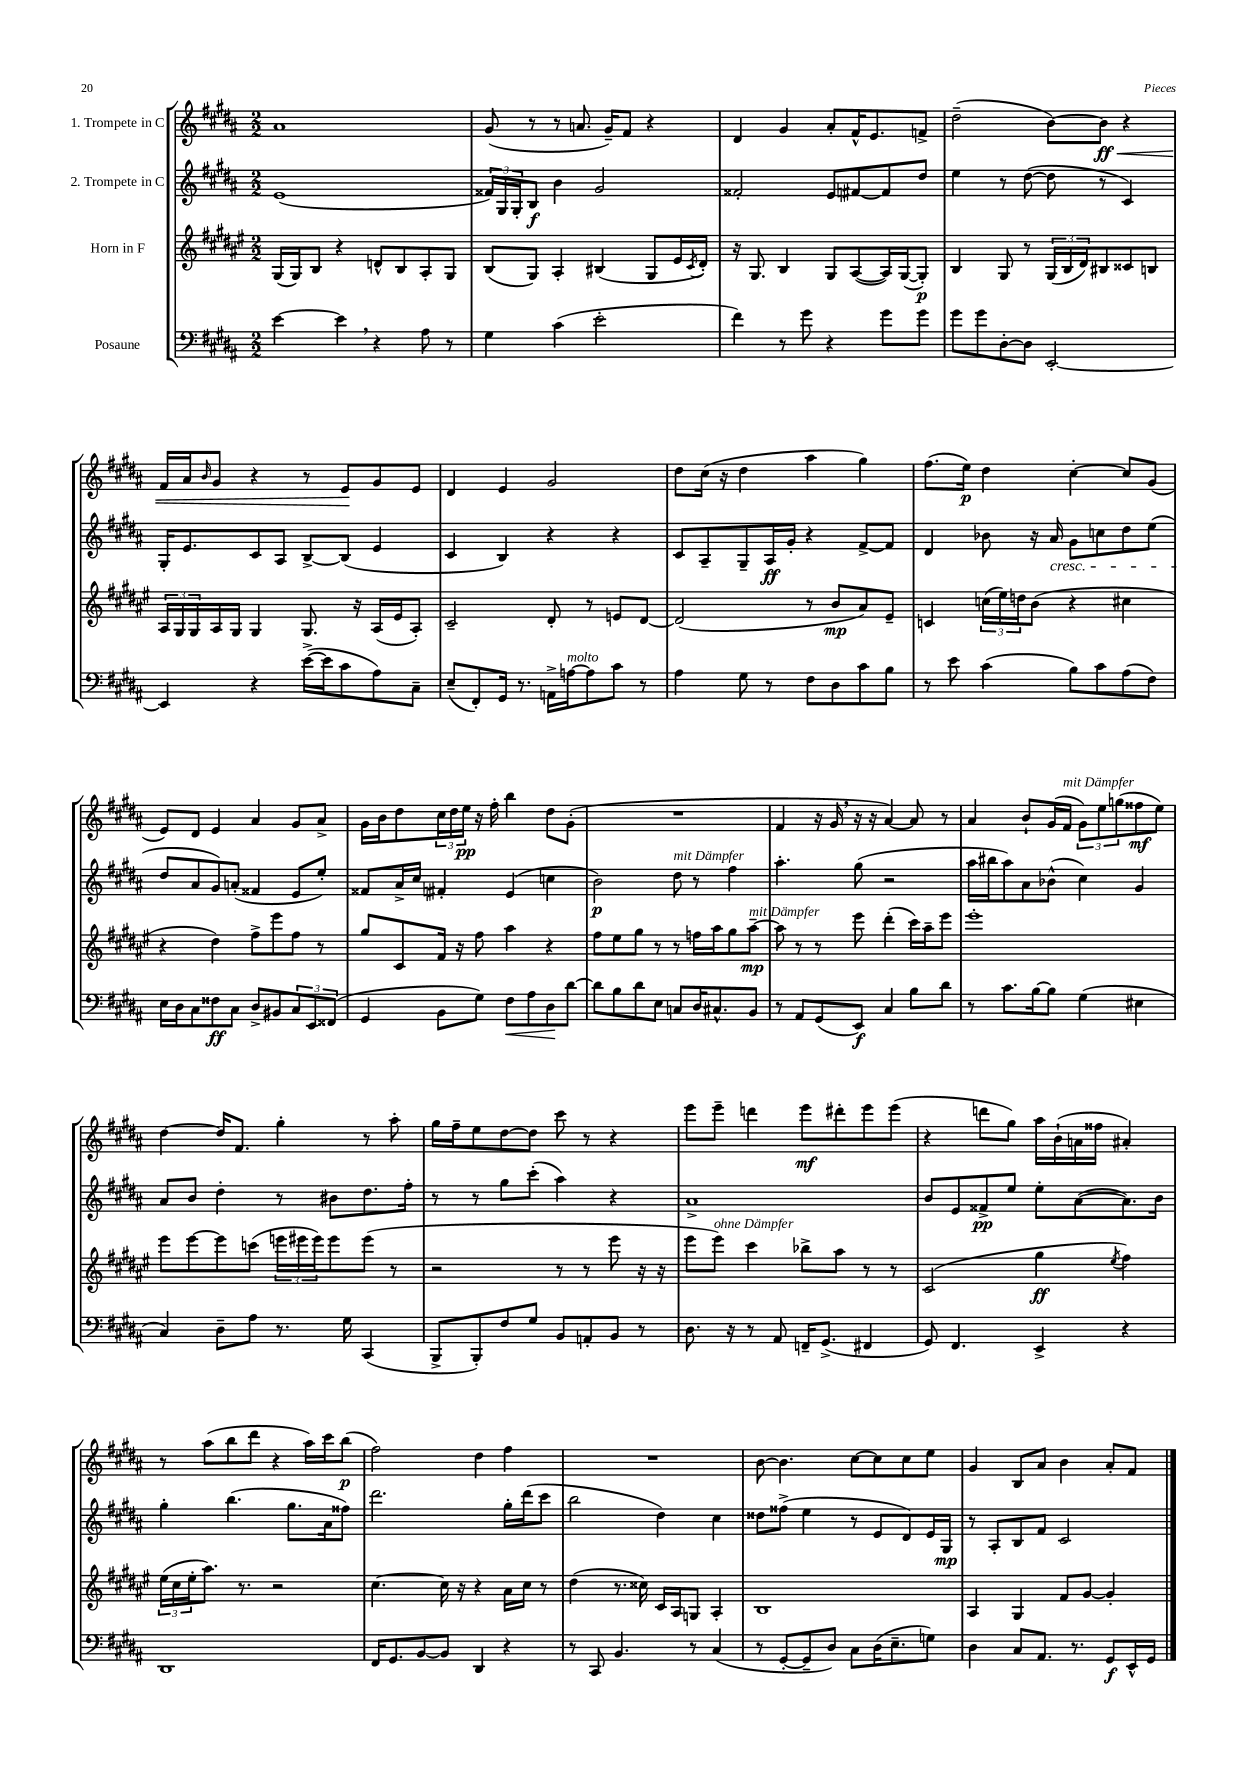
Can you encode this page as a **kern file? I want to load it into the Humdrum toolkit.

**kern	**kern	**kern	**kern
*staff4	*staff3	*staff2	*staff1
*clefF4	*clefG2	*clefG2	*clefG2
*k[f#c#g#d#a#]	*k[f#c#g#d#a#e#]	*k[f#c#g#d#a#]	*k[f#c#g#d#a#]
*M2/2	*M2/2	*M2/2	*M2/2
[4e	(16G#	(1e	1a#
.	16G#)	.	.
.	8B	.	.
4e]	4r	.	.
4r	8d^^	.	.
.	8B	.	.
8A#	8A#'	.	.
8r	8G#	.	.
=	=	=	=
4G#	(8B	24f##)	(8g#
.	.	24G#	.
.	.	24G#'	.
.	8G#)	8B	8r
(4c#	4A#'	4b	8r
.	.	.	8.a
2e'	(4B#	2g#	.
.	.	.	16g#~)
.	.	.	8f#
.	8G#	.	4r
.	16e#	.	.
.	8qc#	.	.
.	16d#')	.	.
=	=	=	=
4f#)	16r	2f##'	4d#
.	8.G#	.	.
8r	4B	.	4g#
8g#	.	.	.
4r	8G#	8e	8a#'
.	([8A#	[8f#	16f#^^
.	.	.	8.e
8g#	16A#])	8f#]	.
.	([16G#	.	.
8g#	8G#'])	8dd#	8f^
=	=	=	=
8g#	4B	4ee	(2dd#~
8g#	.	.	.
[8D#'	8G#	8r	.
8D#]	8r	([8dd#	.
[2EE'	(24G#	8dd#]	[8b)
.	24B	.	.
.	24d#)	.	.
.	8B#	8r	8b]
.	8c##	4c#)	4r
.	8B	.	.
=	=	=	=
4EE]	24A#	16G#'	16f#
.	24G#	.	.
.	.	8.e	16a#
.	24G#	.	.
.	.	.	16qqb
.	16A#	.	8g#
.	16G#	.	.
4r	4G#	8c#	4r
.	.	8A#	.
([16e^	8.G#	[8B^	8r
16e]	.	.	.
8c#	.	(8B]	8e
.	16r	.	.
8A#)	(16A#	4e	8g#
.	16e#	.	.
8C#~	8A#')	.	8e
=	=	=	=
(8E~	2c#~	4c#	4d#
8FF#')	.	.	.
16GG#	.	4B)	4e
8.r	.	.	.
16AA^	8d#'	4r	2g#
[16A	.	.	.
8A]	8r	.	.
8c#	8e	4r	.
8r	[8d#	.	.
=	=	=	=
4A#	(2d#]	8c#	8dd#
.	.	8A#~	(16cc#
.	.	.	16r
8G#	.	8G#~	4dd#
8r	.	16A#	.
.	.	16g#'	.
8F#	8r	4r	4aa#
8D#	8b	.	.
8c#	8a#)	[8f#^	4gg#)
8B	8e#~	8f#]	.
=	=	=	=
8r	4c	4d#	(8.ff#
8e	.	.	.
.	.	.	16ee)
(4c#	(24cc	8b-	4dd#
.	24ee#)	.	.
.	24dd	.	.
.	(8b	16r	.
.	.	16a#	.
8B)	4r	8g#	[4cc#'
8c#	.	8cc	.
(8A#	4cc#	8dd#	8cc#]
8F#)	.	(8ee	(8g#
=	=	=	=
16E	4r	8dd#	8e)
16D#	.	.	.
8C#	.	8a#	8d#
8F##	4dd#)	8g#)	4e
8C#	.	(8a'	.
8D#^	8ff#^	4f##	4a#
8BB#	8eee#	.	.
12C#	8ff#	8e	8g#
12EE	.	.	.
.	8r	8ee')	8a#^
(12FF##	.	.	.
=	=	=	=
4GG#	8gg#	8f##	16g#
.	.	.	16b
.	8c#	16a#^	8dd#
.	.	16cc#	.
8BB	16f#	4f#'	24cc#
.	.	.	24dd#
.	16r	.	.
.	.	.	24ee
8G#)	8ff#	.	16r
.	.	.	16ff#'
8F#	4aa#	(4e	4bb
8A#	.	.	.
8D#	4r	4cc	8dd#
[8d#	.	.	(8g#'
=	=	=	=
8d#]	8ff#	2b)	1r
8B	8ee#	.	.
8d#	8gg#	.	.
8E	8r	.	.
8C	8r	8dd#	.
16D#	16ff	8r	.
8.C#^^	16aa#	.	.
.	8gg#	4ff#	.
8BB	[8aa#~	.	.
=	=	=	=
8r	8aa#]	4.aa#'	4f#
8AA#	8r	.	.
(8GG#	8r	.	16r
.	.	.	16g#
8EE)	8eee#	(8gg#	16r
.	.	.	16r
4C#	(4ddd#'	2r	[4a#)
8B	16ccc#)	.	8a#]
.	16aa#~	.	.
8d#	8eee#	.	8r
=	=	=	=
8r	1eee#'	16aa#	4a#
.	.	16bb#	.
8.c#	.	8aa#)	.
.	.	8a#	8b`
[16B	.	.	.
8B]	.	(8b-^^	(16g#
.	.	.	16f#
(4G#	.	4cc#)	12g#)
.	.	.	12ee
.	.	.	(12gg
4E#	.	4g#	8ff##
.	.	.	8ee)
=	=	=	=
4C#)	8eee#	8a#	[4dd#
.	[8eee#	8b	.
8D#~	8eee#]	4dd#'	16dd#]
.	.	.	8.f#
8A#	(8ccc	.	.
8.r	24eee	8r	4gg#'
.	24eee#	.	.
.	24eee#)	.	.
.	8eee#	8b#	.
16G#	.	.	.
(4CC#	(8eee#	8.dd#	8r
.	8r	.	8aa#'
.	.	16ff#'	.
=	=	=	=
8BBB^	2r	8r	16gg#
.	.	.	16ff#~
8BBB')	.	8r	8ee
8F#	.	8gg#	[8dd#
8G#	.	(8ccc#'	8dd#]
8BB	8r	4aa#)	8ccc#
8AA'	8r	.	8r
8BB	8eee#	4r	4r
8r	16r	.	.
.	16r	.	.
=	=	=	=
8.D#	8eee#	1a#^	8eee
.	8eee#)	.	8eee~
16r	.	.	.
8r	4ccc#	.	4ddd
8AA#	.	.	.
16FF~	8bb-^	.	8eee
(8.GG#^	.	.	.
.	8aa#	.	8ddd#'
4FF#	8r	.	8eee
.	8r	.	(8eee
=	=	=	=
8GG#)	(2c#	8b	4r
4.FF#	.	8e	.
.	.	8f##^	8ddd
.	.	8ee	8gg#)
4EE^	4gg#	8ee'	16aa#
.	.	.	(16b`
.	.	([8a#	16a
.	.	.	16ff##
.	8qee#	.	.
4r	4ff#)	8.a#])	4a#')
.	.	16b	.
=	=	=	=
1DD#	(24ee#	4gg#'	8r
.	24cc#	.	.
.	24ee#'	.	.
.	8.aa#)	.	(8aa#
.	.	(4.bb	8bb
.	8.r	.	.
.	.	.	8ddd#
.	2r	.	4r
.	.	8.gg#	.
.	.	.	16aa#)
.	.	16a#	16ccc#
.	.	8ff##)	(8bb
=	=	=	=
16FF#	[4.cc#	2.ddd#	2ff#)
8.GG#	.	.	.
[8BB	.	.	.
8BB]	16cc#]	.	.
.	16r	.	.
4DD#	4r	.	4dd#
4r	16a#	16gg#'	4ff#
.	16cc#	(16ddd#	.
.	8r	8ccc#	.
=	=	=	=
8r	(4dd#	2bb	1r
8CC#	.	.	.
4.BB	8.r	.	.
.	16cc##)	.	.
.	16c#	4dd#)	.
.	16A#	.	.
8r	8G	.	.
(4C#	4A#'	4cc#	.
=	=	=	=
8r	1B	8dd##	[8b
[8GG#'	.	(8ff##^	4.b]
8GG#~]	.	4ee	.
8D#)	.	.	.
8C#	.	8r	[8cc#
(16D#	.	8e	8cc#]
8.E~	.	.	.
.	.	8d#)	8cc#
8G)	.	16e	8ee
.	.	16G#	.
=	=	=	=
4D#	4A#	8r	4g#
.	.	8A#'	.
8C#	4G#	8B	8B
8.AA#	.	8f#	8a#
.	8f#	2c#	4b
8.r	.	.	.
.	[8g#	.	.
8GG#	4g#']	.	8a#'
16EE^^	.	.	8f#
16GG#	.	.	.
==	==	==	==
*-	*-	*-	*-
